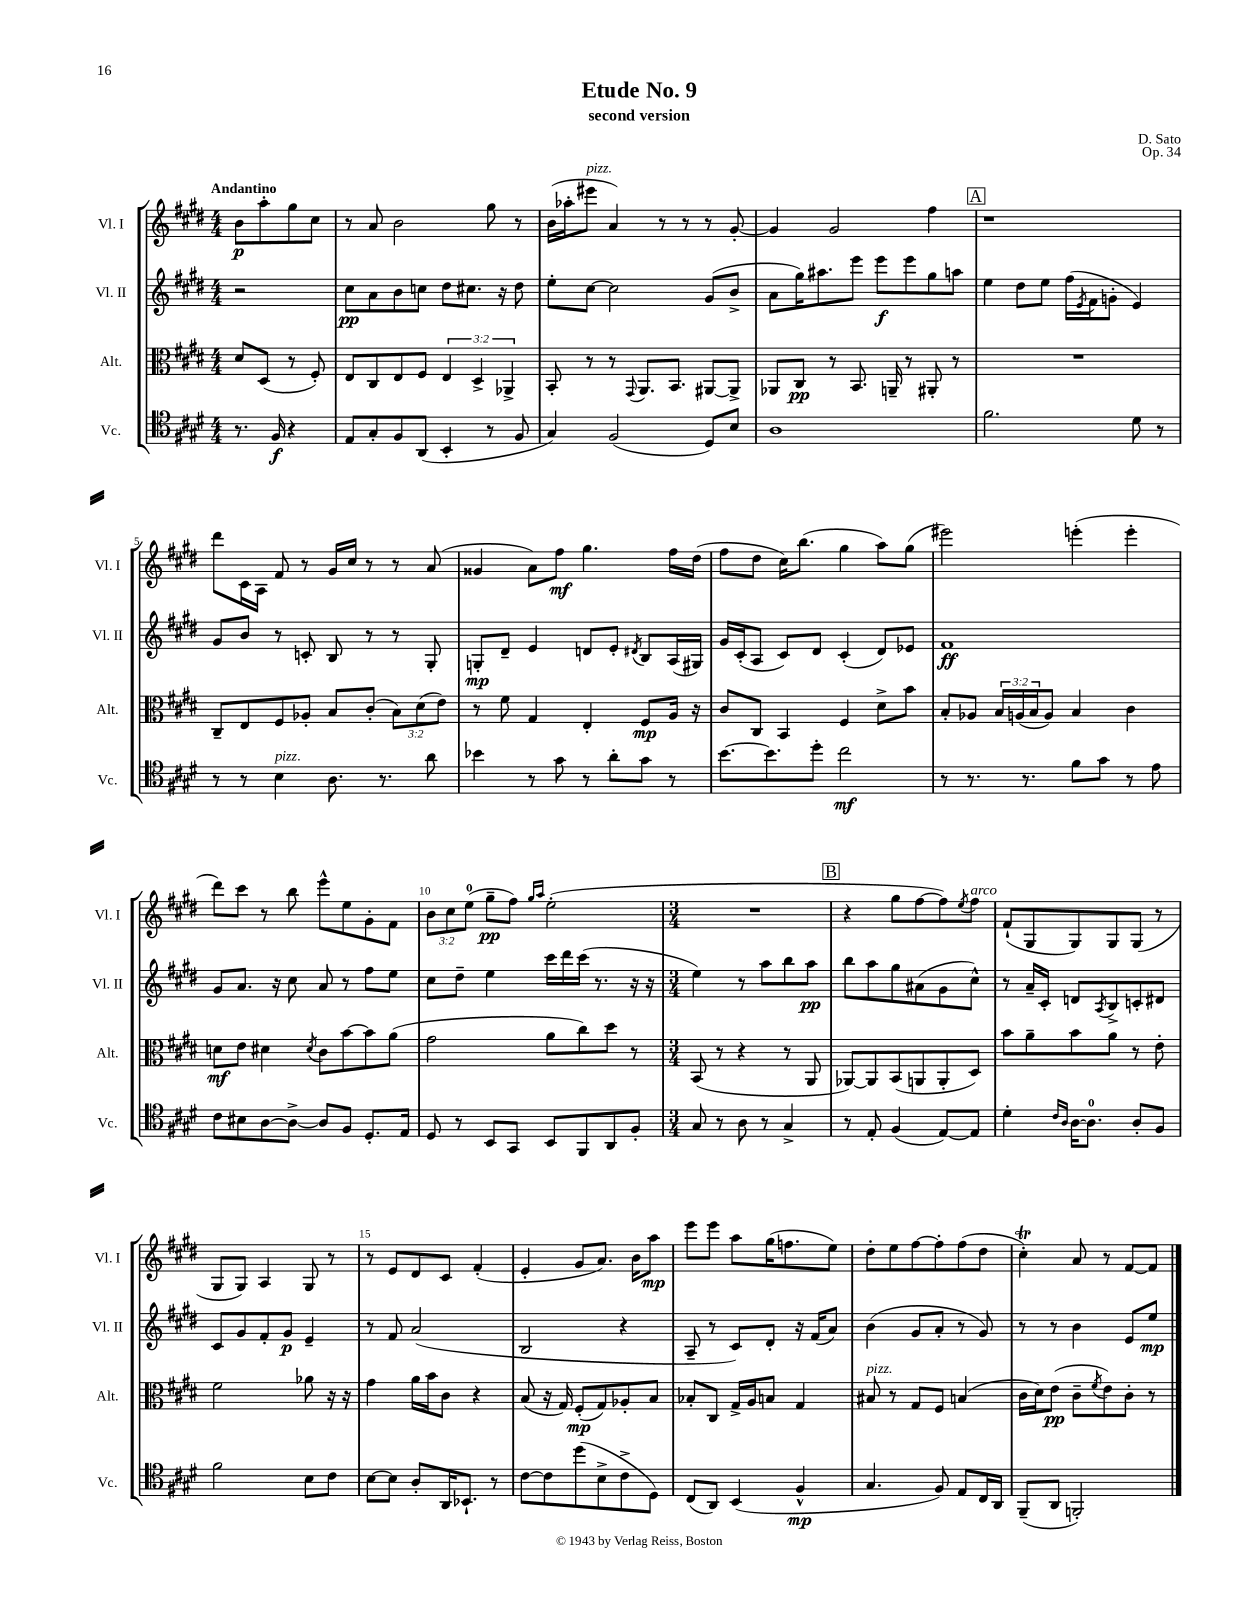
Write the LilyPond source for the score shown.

\header { title = "Etude No. 9" composer = "D. Sato" subtitle = "second version" opus = "Op. 34" }
<<
\new StaffGroup <<
\new Staff = "s0" \with { instrumentName = "Vl. I" shortInstrumentName = "Vl. I" } {
    \clef treble \key e \major \numericTimeSignature \time 4/4 \override Staff.TupletNumber.text = #tuplet-number::calc-fraction-text \partial 2 \tempo "Andantino"
    b'8\p a''8-. gis''8 cis''8 |
    r8 a'8 b'2 gis''8 r8 |
    b'16( aes''16-. eis'''8^\markup { \italic "pizz." } a'4) r8 r8 r8 gis'8~-. |
    gis'4 gis'2 fis''4 |
    \mark \markup { \box "A" } r1 |
    dis'''8 cis'16 a16 fis'8 r8 gis'16 cis''16 r8 r8 a'8( |
    gisis'4 a'8) fis''8\mf gis''4. fis''16 dis''16( |
    fis''8 dis''8 cis''16) b''8.( gis''4 a''8) gis''8( |
    eis'''2) e'''4-.( e'''4-. |
    dis'''8) cis'''8 r8 b''8 e'''8-^ e''8 gis'8-. fis'8 |
    \tuplet 3/2 { b'8 cis''8 e''8-0( } gis''8--\pp fis''8) \grace { gis''16 a''16 } e''2-.( |
    \numericTimeSignature \time 3/4 R2. |
    \mark \markup { \box "B" } r4 gis''8 fis''8~ fis''8) \acciaccatura { e''8 } fis''8^\markup { \italic "arco" } |
    fis'8-!( gis8 gis8) gis8 gis8( r8 |
    gis8 gis8) a4 gis8 r8 |
    r8 e'8 dis'8 cis'8 fis'4-.( |
    e'4-. gis'8 a'8.) b'16 a''8\mp |
    e'''8 e'''8 a''8 gis''16( f''8. e''8) |
    dis''8-. e''8 fis''8~ fis''8-. fis''8( dis''8 |
    cis''4-.\trill) a'8 r8 fis'8~ fis'8 \bar "|." |
}
\new Staff = "s1" \with { instrumentName = "Vl. II" shortInstrumentName = "Vl. II" } {
    \clef treble \key e \major \numericTimeSignature \time 4/4 \partial 2
    r2 |
    cis''8\pp a'8 b'8 c''8 dis''8 cis''8. r16 dis''8 |
    e''8-. cis''8~ cis''2 gis'8( b'8-> |
    a'8 gis''16) ais''8. e'''8 e'''8\f e'''8 gis''8 a''8 |
    \mark \markup { \box "A" } e''4 dis''8 e''8 fis''16( \acciaccatura { e'8 } fis'16 g'8-. e'4) |
    gis'8 b'8 r8 c'8-. b8 r8 r8 gis8-. |
    g8-.\mp dis'8-- e'4 d'8 e'8-. \acciaccatura { dis'8 } b8 a16( gis16) |
    gis'16 cis'16-.( a8 cis'8) dis'8 cis'4-.( dis'8) ees'8 |
    fis'1\ff |
    gis'8 a'8. r16 cis''8 a'8 r8 fis''8 e''8 |
    cis''8 dis''8-- e''4 cis'''16 dis'''16 cis'''16( r8. r16 r16 |
    \numericTimeSignature \time 3/4 e''4) r8 a''8 b''8 a''8\pp |
    \mark \markup { \box "B" } b''8 a''8 gis''8 ais'8( gis'8 cis''8-^) |
    r8 a'16-- cis'16-. d'8 \acciaccatura { a8 } b8-> c'8-. dis'8 |
    cis'8 gis'8 fis'8-. gis'8\p e'4-- |
    r8 fis'8 a'2( |
    b2 r4 |
    a8-- r8 cis'8) dis'8-. r16 fis'16( a'8) |
    b'4( gis'8 a'8-. r8 gis'8) |
    r8 r8 b'4 e'8 e''8\mp \bar "|." |
}
\new Staff = "s2" \with { instrumentName = "Alt." shortInstrumentName = "Alt." } {
    \clef alto \key e \major \numericTimeSignature \time 4/4 \override Staff.TupletNumber.text = #tuplet-number::calc-fraction-text \partial 2
    dis'8 dis8( r8 fis8-.) |
    e8 cis8 e8 fis8 \tuplet 3/2 { e4 dis4-> aes,4-> } |
    b,8-. r8 r8 \appoggiatura { gis,8 } a,8. b,8. ais,8~ ais,8-> |
    aes,8 cis8\pp r8 b,8. a,16-- r8 ais,8-. r8 |
    \mark \markup { \box "A" } R1 |
    cis8-- e8 fis8 aes8-. b8 cis'8-.( \tuplet 3/2 { b8) dis'8( e'8) } |
    r8 fis'8 gis4 e4-. fis8\mp a16 r16 |
    cis'8 cis8 b,4 fis4 dis'8-> b'8 |
    b8-. aes8 \tuplet 3/2 { b16 a16( b16 } a8) b4 cis'4 |
    d'8\mf e'8 dis'4 \acciaccatura { dis'8 } cis'8 b'8~ b'8 a'8( |
    gis'2 a'8 cis''8) dis''8 r8 |
    \numericTimeSignature \time 3/4 b,8( r8 r4 r8 a,8 |
    \mark \markup { \box "B" } aes,8~) aes,8 b,8( a,8 a,8-. dis8) |
    b'8 a'8-- b'8 a'8 r8 e'8-. |
    fis'2 aes'8 r16 r16 |
    gis'4 a'16 b'16 cis'8 r4 |
    b8( r16 gis16) fis8-.\mp( gis8) aes8-. b8 |
    bes8-. cis8 gis16-> a16 b8 gis4 |
    bis8^\markup { \italic "pizz." } r8 gis8 fis8 b4( |
    cis'16 dis'16) e'8\pp( cis'8-- \acciaccatura { fis'8 } e'8) cis'8-. r8 \bar "|." |
}
\new Staff = "s3" \with { instrumentName = "Vc." shortInstrumentName = "Vc." } {
    \clef tenor \key e \major \numericTimeSignature \time 4/4 \partial 2
    r8. fis16\f r4 |
    e8 gis8-. fis8 a,8( b,4-. r8 fis8 |
    gis4) fis2( dis8) b8 |
    a1 |
    \mark \markup { \box "A" } fis'2. dis'8 r8 |
    r8 r8 b4^\markup { \italic "pizz." } a8. r8. a'8 |
    bes'4 r8 gis'8 r8 a'8-. gis'8 r8 |
    b'8.~ b'8. dis''8-. cis''2\mf |
    r8 r8. r8. fis'8 gis'8 r8 e'8 |
    cis'8 bis8 a8~ a8~-> a8 fis8 dis8.-. e16 |
    dis8 r8 b,8 gis,8 b,8 fis,8 a,8 fis8-. |
    \numericTimeSignature \time 3/4 gis8 r8 a8 r8 gis4-> |
    \mark \markup { \box "B" } r8 e8-. fis4( e8~) e8 |
    dis'4-. \grace { cis'16 a16 } a16~ a8.-0 a8-. fis8 |
    fis'2 b8 cis'8 |
    b8~ b8 a8-. a,16 bes,8.-! r8 |
    cis'8~ cis'8 dis''8( b8-> cis'8-> dis8) |
    cis8( a,8) b,4( fis4-^\mp |
    gis4. fis8) e8 cis16 a,16 |
    fis,8--( a,8 f,2-.) \bar "|." |
}
>>
>>
\layout { \context { \Score \override BarNumber.break-visibility = ##(#f #t #t) barNumberVisibility = #(every-nth-bar-number-visible 5) } }
